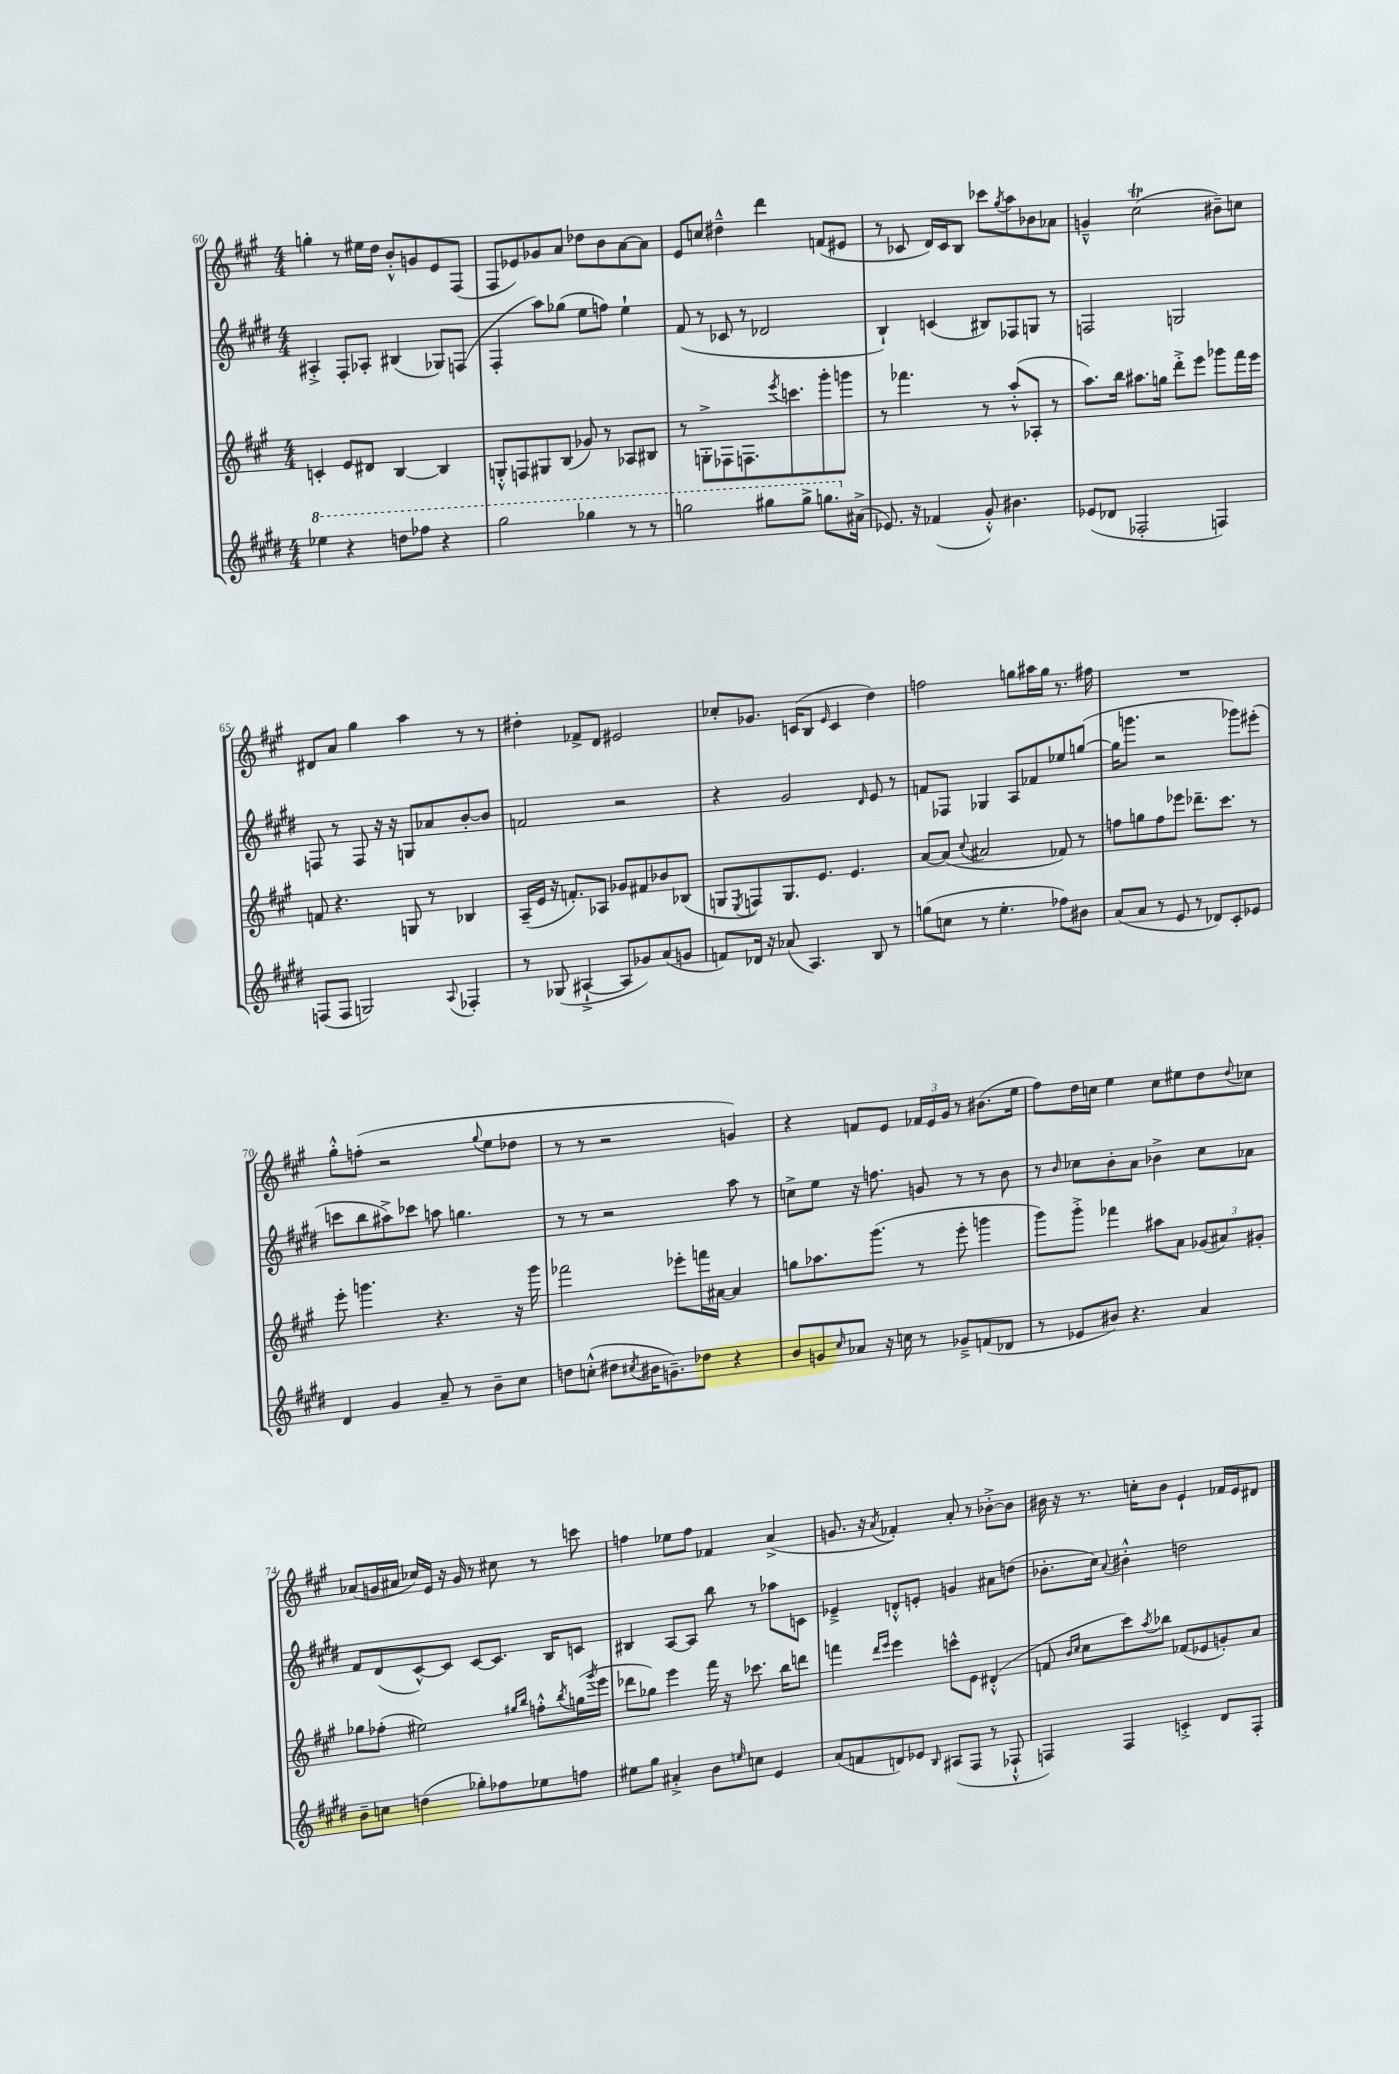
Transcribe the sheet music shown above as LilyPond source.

<<
\new StaffGroup <<
\new Staff = "s0" {
    \clef treble \key a \major \numericTimeSignature \time 4/4
    g''4-. r8 eis''16 d''16 b'8-.-^ g'8 e'8 fis8( |
    fis8 ees'8) ges'8 a'8 des''8 b'8 a'8~ a'8 |
    e'8 c''8 dis''4---^ d'''4 f'8( eis'8 |
    r8 ces'8 d'16) ces'16 b8 ces'''8 \acciaccatura { gis''8 } a''8 bes'8 aes'8 |
    g'4---^ cis''2\trill( bis'8--) c''8 |
    dis'8 a'8 gis''4 a''4 r8 r8 |
    dis''4-. fes'8-> d'8 eis'2 |
    ces''8-. ges'8. c'16( b8 \grace { e'16 } c'4 d''4) |
    f''2 g''8 ais''16 g''16 r8. fis''16 |
    R1 |
    gis''8-.-^ f''8-.( r2 \appoggiatura { gis''8 } e''8 des''8 |
    r8 r8 r2 g'4) |
    r4 f'8 e'8 \tuplet 3/2 { fes'16 e'16 gis'16 } r8 bis'8.( e''16 |
    fis''8) d''16 c''16 e''4 c''8 eis''8 d''8 \appoggiatura { d''8 } ces''8 |
    aes'8( g'16 ais'16 ces''16) e'16 r16 g'16 r8 cis''8 r8 c'''8 |
    f''4 ees''8 f''8 fes'4 a'4->( |
    g'8. r16 \acciaccatura { a'8 } fes'4-.) a'8-. r8 bes'8~-.-> bes'8 |
    bis'16 r16 r8. c''16-. bis'8 e'4-! fes'16 e'16 dis'8 \bar "|." |
}
\new Staff = "s1" {
    \clef treble \key e \major \numericTimeSignature \time 4/4
    ais4-.-> fis8-. aes8-. bis4( ges8) f8( |
    fis4-. a''8) ges''8( e''8 f''8) e''4-! |
    fis'8( r8 ces'8 r8 des'2 |
    b4-!) c'4( bis8) fes8 g8 r8 |
    f2 g2 |
    f8 r8 f8 r16 r16 g8 aes'8 b'8~-. b'8 |
    f'2 r2 |
    r4 gis'2 \grace { dis'16 } e'8 r8 |
    f'8 fes8 ges4 a8 fes'8 ees''8 g''8~( |
    g''16 g'''8. r2 ges'''8) eis'''8-.( |
    c'''8 b''8 ais''8->) ces'''8 a''8 g''4. |
    r8 r8 r2 a''8 r8 |
    c''8-> e''8 r16 f''8. g'8 r8 r8 b'8 |
    r8 \grace { b'16 } ces''8 b'8-. a'8 bes'4-> ces''8 aes'8 |
    fis'8 dis'8( cis'8~-^) cis'8 cis'8~ cis'8. b16 c'8 |
    bis4 a8~ a8 b''8 r8 aes''8 c'8 |
    ees'4---> d'8-.-^ e'8-. g'4 ais'8 d''8( |
    bes'8.-. cis''16) \appoggiatura { a'8 } bis'4-.-^ d''2 \bar "|." |
}
\new Staff = "s2" {
    \clef treble \key a \major \numericTimeSignature \time 4/4
    c'4-. e'8 dis'8 b4~ b4 |
    g8-.-^ f8 gis8 b8( ges'8) r8 aes8 bis8 |
    r8 g8-.-> fes8 f8. \acciaccatura { e'''8 } c'''8. gis'''8-. g'''8 |
    r8 fes'''4. r8 a''8-.-^( aes8-. r8 |
    a''8.) b''16 ais''8. g''16 d'''8-.-> e'''8 ges'''8 fis'''16 e'''16 |
    f'8 r4. g8 r8 bes4 |
    a16--( e'16 r16 f'8.-.) aes8 ges'8 fis'8 bes'8 bes8( |
    g8 \acciaccatura { e8 } f8) g8. e'8. e'4. |
    a'8~ a'8( \appoggiatura { cis''8 } ais'2 fes'8) r8 |
    f''8 g''8 f''8 ees'''8 des'''8.-- cis'''8. r8 |
    e'''8-. g'''4. r4. r16 g'''16 |
    fes'''2 ees'''8-. f'''16 ais'16~ ais'4 |
    g''8 aes''8. gis'''8.( r8 e'''8-. g'''4 |
    gis'''8) gis'''8-.-> fes'''4 ais''8 a'8 \tuplet 3/2 { ges'8( ais'8) gis'8-. } |
    ges''8 fes''8-.( eis''2) \grace { gis''16 b''16 } f''8-.-^ \acciaccatura { b''8 } g''16( \acciaccatura { gis'''8 } e'''16 |
    des'''8 ges''8) e'''4 fis'''16 r16 ces'''8. b''16 d'''8 |
    f'''4 \grace { d'''16 e'''16 } e'''4 c'''8-^ e'8 dis'4-.-^( |
    f'8 \grace { b'16 cis''16 } cis''8 cis'''8) \acciaccatura { a''8 } bes''8 fes'8( ees'8 g'8-.) a'8 \bar "|." |
}
\new Staff = "s3" {
    \clef treble \key e \major \numericTimeSignature \time 4/4
    \ottava #1 ees'''4 r4 d'''8 fes'''8 r4 |
    gis'''2 ges'''4 r8 r8 |
    g'''2 gis'''8 gis'''8-> g'''8. \ottava #0 ais'16->( |
    ees'8.) r16 fes'4( gis'8-.-^) bis'4. |
    ees'8( des'8 fes2-. f4) |
    f8( f8 g2) \appoggiatura { a8 } fes4-. |
    r8 ges8( ais4~-!-> ais8 ges'8) a'8( g'8 |
    f'8) des'16 r16 aes'8( a4.) b8 r8 |
    g''8( c''8 r8 e''4.-. fes''8) bis'8 |
    a'8( a'8 r8 e'8 r8 des'8) cis'8-. ees'8 |
    dis'4 gis'4 a'8-- r8 b'8-- cis''8 |
    d''8 c''8-.-^( dis''8 \acciaccatura { cis''8 } bis'16 g'8.--) des''8 r4 |
    b'8 g'8 \grace { cis''16 } aes'8 r16 c''16 r8 ges'8---> f'8( des'8 |
    r8 ees'8 bis'8) r4. a'4 |
    b'8-- c''8 d''4( ges''8-.) fes''8 ees''8 f''8 |
    eis''8 gis''8 ais'4-.-> b'8 \grace { e''16 } c''8 e'4 |
    a'8( f'8 d'8) ees'8 \grace { b16 } ais8( fis8 r8 fes8-!-^ |
    f4) f4 c'4-.-> dis'8 f8-. \bar "|." |
}
>>
>>
\layout { \context { \Score currentBarNumber = #60 } }
